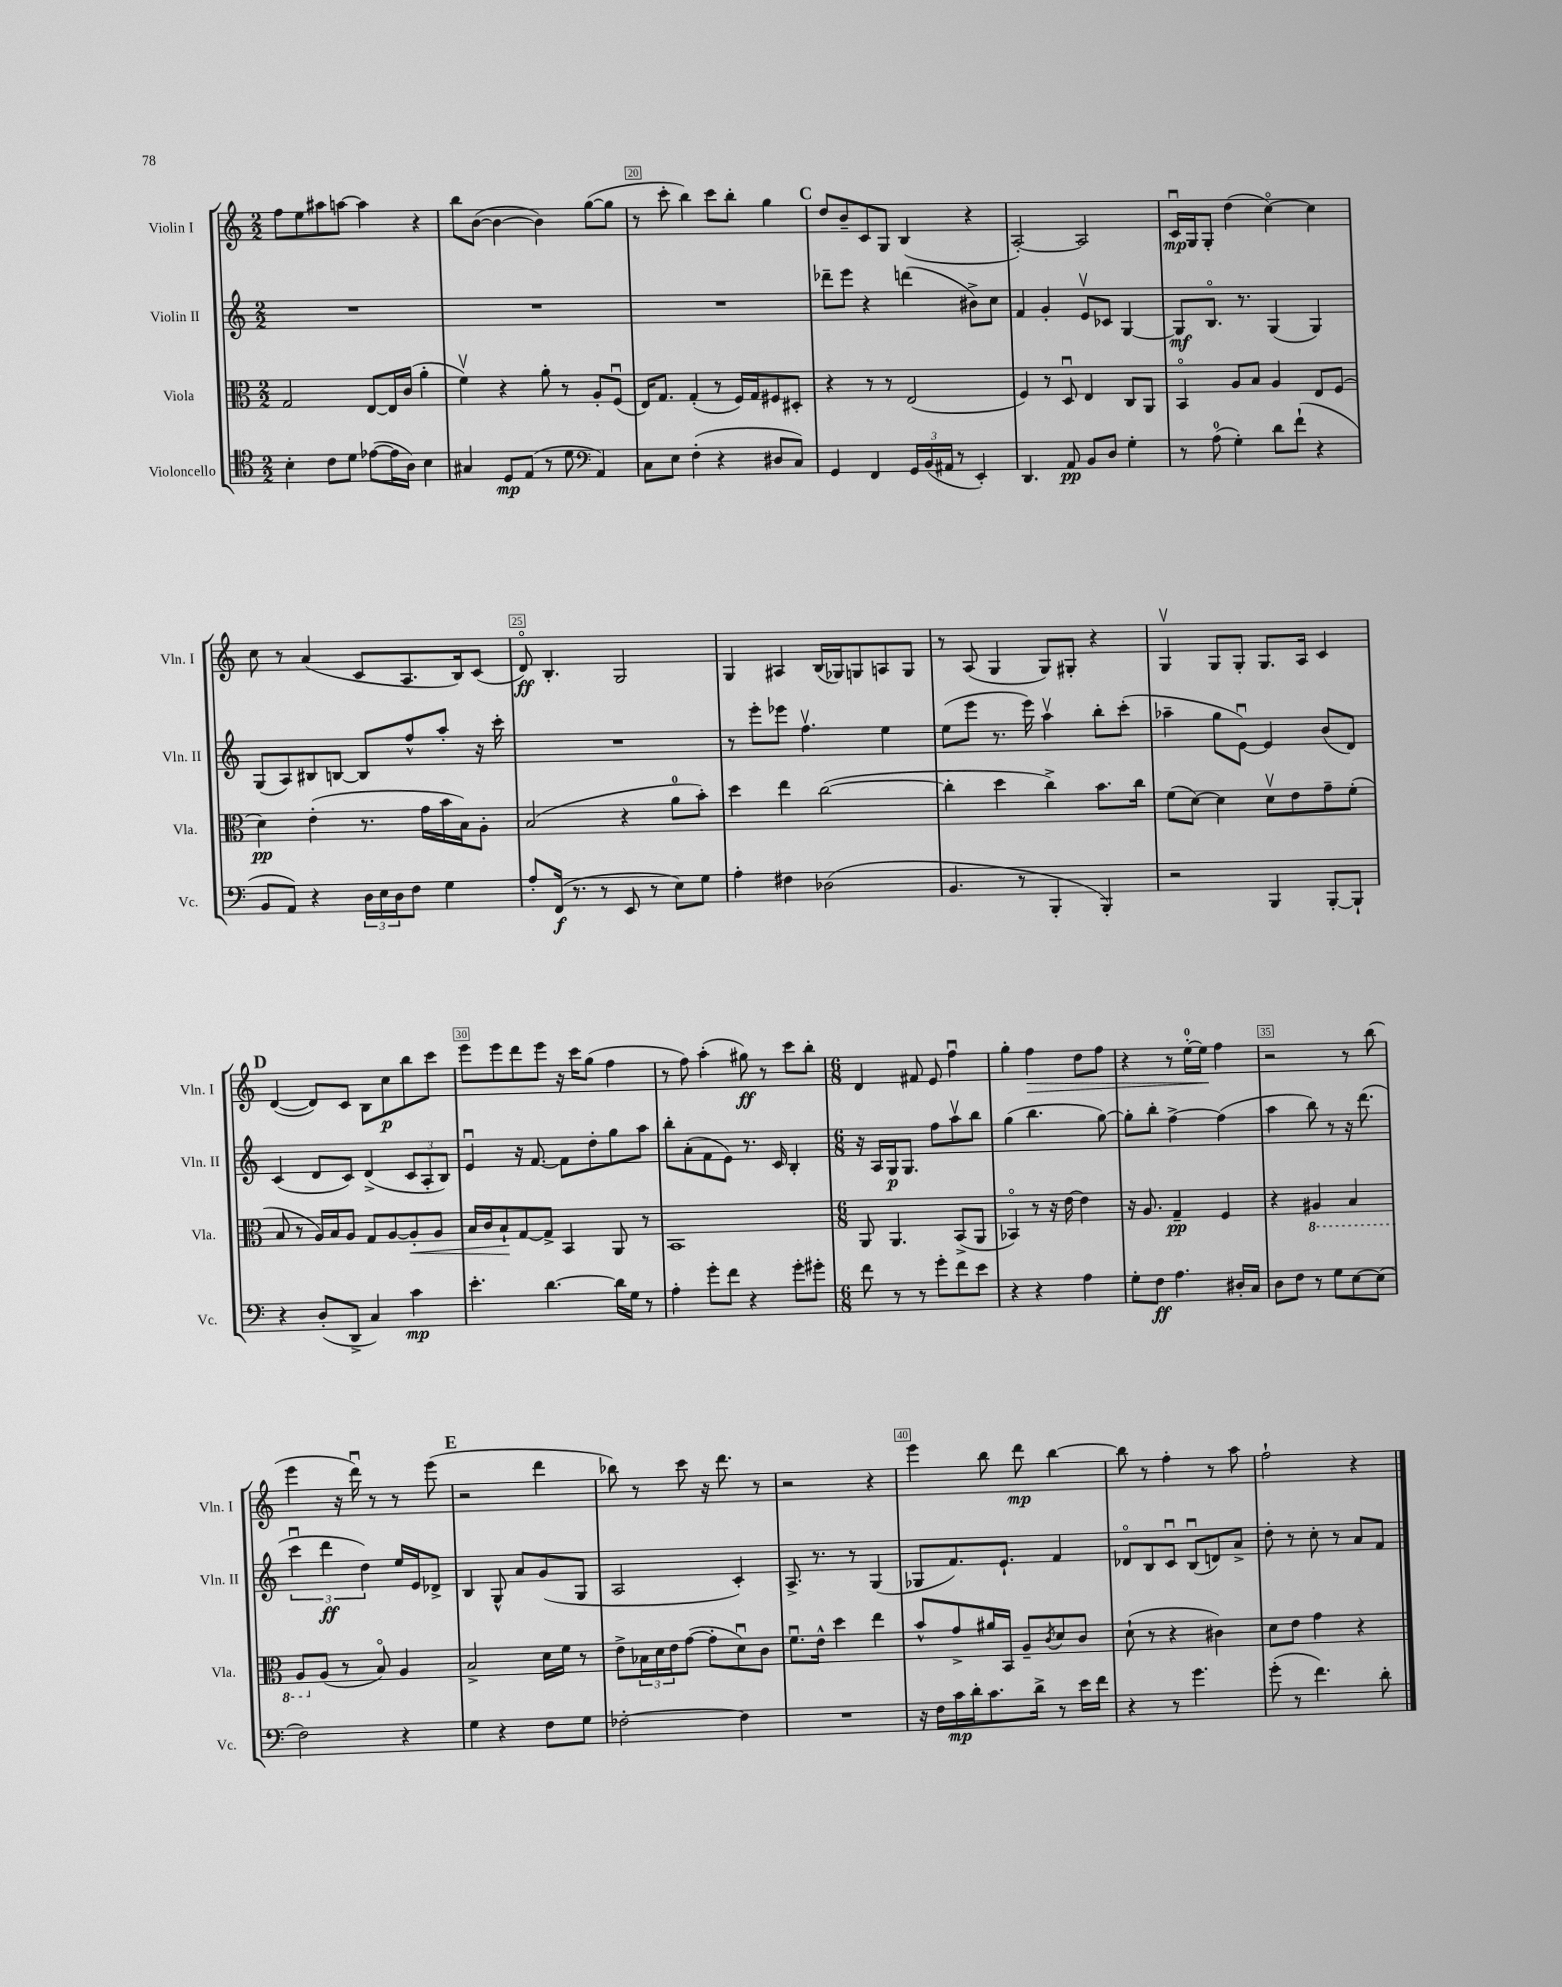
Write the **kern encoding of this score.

**kern	**kern	**kern	**kern
*staff4	*staff3	*staff2	*staff1
*clefC4	*clefC3	*clefG2	*clefG2
*k[]	*k[]	*k[]	*k[]
*M2/2	*M2/2	*M2/2	*M2/2
4B'	2G	1r	8ff
.	.	.	8ee
8c	.	.	8aa#
8d	.	.	[8aa
([8e-	[8E	.	4aa]
16e-]	16E]	.	.
16A)	(16c	.	.
4B	4a'	.	4r
=	=	=	=
4G#	4fv)	1r	8bb
.	.	.	([8b
8D	4r	.	4b_
(8E	.	.	.
8r	8a'	.	4b])
8d	8r	.	.
*clefF4	*	*	*
4AA)	8A'	.	([8gg
.	(8Fu	.	8gg]
=	=	=	=
8C	16E)	1r	8r
.	8.G	.	.
8E	.	.	8ccc'
(4F'	(4G'	.	4bb)
4r	8r	.	8ccc
.	16F)	.	8bb'
.	16G	.	.
8D#	8F#	.	4gg
8C)	8D#'	.	.
=	=	=	=
4GG	4r	8ddd-~	8dd
.	.	8eee	8b~
4FF	8r	4r	8c
.	8r	.	8G
24GG	(2E	(4ddd	(4B
(24BB	.	.	.
24AA#	.	.	.
8r	.	.	.
4EE')	.	8b#^)	4r
.	.	8cc	.
=	=	=	=
4.DD	4F)	4f	[2A')
.	8r	4g'	.
8AA	8Du	.	.
8BB	4E	8ev	2A]
8D	.	8c-	.
4G'	8C	[4G	.
.	8AA	.	.
=	=	=	=
8r	4BBo	8G]	16cu
.	.	.	16G
(8A	.	8.Bo	8G'
4G')	8A	.	(4dd
.	.	8.r	.
.	8B	.	.
8d	4A	(4G	[4cco)
(8f`	.	.	.
4r	8E	4G)	4cc]
.	(8F	.	.
=	=	=	=
8BB	4d)	(8G	8cc
8AA)	.	8A)	8r
4r	(4e'	8B#	(4a
.	.	[8B	.
24D	8.r	8B]	8c
24E	.	.	.
24D	.	.	.
8F	.	8ff^^	8.A
.	16g	.	.
4G	16b	8aa'	.
.	16B)	.	16B)
.	8A'	16r	(8c
.	.	16ccc'	.
=	=	=	=
8A'	(2B	1r	8do)
(16FF	.	.	4.B'
8.r	.	.	.
8r	.	.	.
8EE	4r	.	2G
8r	.	.	.
8E)	8a	.	.
8G	8b')	.	.
=	=	=	=
4A'	4dd	8r	4G
.	.	8eee'	.
4F#	4ee	8eee-	4A#
.	.	4.ffv	.
(2D-	([2cc	.	(16B
.	.	.	16G-)
.	.	.	8G
.	.	4ee	8A
.	.	.	8G
=	=	=	=
4.BB	4cc']	(8ee	8r
.	.	8eee	(8A
.	4dd	8.r	4G
8r	.	.	.
.	.	16eee)	.
4BBB'	4cc^)	4aav	8G)
.	.	.	8G#'
4BBB')	8.b	8bb'	4r
.	.	(8ccc'	.
.	16cc	.	.
=	=	=	=
2r	(8f	4aa-~	4Gv
.	[8d)	.	.
.	4d]	8gg	8G
.	.	[8eu)	8G'
4BBB	8dv	4e]	8.G
.	8e	.	.
.	.	.	16A
[8BBB'	8g~	(8b	4c
8BBB`]	(8f'	8d)	.
=	=	=	=
4r	8B	(4c	([4d
.	8r	.	.
(8D'	16A)	8d	8d])
.	16B	.	.
8DD^	8A	8c)	8c
4C)	8G	(4d^	8B
.	[8A	.	8cc
4c	8A']	12c	8bb
.	.	12A'	.
.	8A	.	8ccc
.	.	12B)	.
=	=	=	=
4.e'	16B	4eu	8eee
.	16c	.	.
.	8B`	.	8eee
.	[8G	16r	8ddd
.	.	[8.f	.
[4.d	8G^]	.	8eee
.	4BB	8f]	16r
.	.	.	16ccc
.	.	8dd'	(8gg
16d]	8AA	8gg	4ff
16G	.	.	.
8r	8r	8aa	.
=	=	=	=
4A'	1BB	8bb'	8r
.	.	(8a'	8ff)
8g'	.	8f	(4aa'
8f	.	8e)	.
4r	.	8.r	8gg#)
.	.	.	8r
.	.	16c	.
8g'	.	4B'	8ccc
8g#'	.	.	8bb'
=	=	=	=
*M6/8	*M6/8	*M6/8	*M6/8
8f	8AA	16r	4d
.	.	16A	.
8r	4.AA	16G	.
.	.	8.G	.
8r	.	.	8f#
8g'	.	8ff	8e
8f	(8BB^	8aav	4ffu
8e	8AA	8bb	.
=	=	=	=
4r	4BB-o)	(4gg	4gg'
4r	8r	4.bb	4ff
.	16r	.	.
.	[16e	.	.
4A	4e]	.	8dd
.	.	[8gg)	8ff
=	=	=	=
8G'	16r	8gg']	4r
.	8.A	.	.
8F	.	8bb'	.
4.A	4G~	[4ff^	8r
.	.	.	[16ee'
.	.	.	16ee]
.	4F	(4ff]	4ff
16D#'	.	.	.
16C	.	.	.
=	=	=	=
8D	4r	4aa	2r
8F	.	.	.
8r	4AA#	8bb)	.
8G	.	8r	.
[8E	4BB	16r	8r
.	.	(8.ddd	.
(8E]	.	.	(8bb
=	=	=	=
2F)	8AA	6cccu	4eee
.	(8A	.	.
.	.	6ddd	.
.	8r	.	16r
.	.	.	16dddu)
.	.	6dd)	.
.	8Bo)	.	8r
4r	4A	16ee	8r
.	.	16e	.
.	.	8d-^	(8eee
=	=	=	=
4G	2B^	4B	2r
4r	.	8G^^	.
.	.	8a	.
8F	16d	(8g	4ddd
.	16f	.	.
8G	8r	8G	.
=	=	=	=
[2F-'	8e^	2A	8bb-)
.	24B-	.	8r
.	24d	.	.
.	24e	.	.
.	([8g	.	8ccc
.	8g']	.	16r
.	.	.	8.ddd
4F-]	8du)	4c')	.
.	8c	.	8r
=	=	=	=
2.r	8.fu	8.A^	2r
.	16e^^	8.r	.
.	4dd	.	.
.	.	8r	.
.	4ee	(4G	4r
=	=	=	=
16r	8b^^	8G-	4eee
16F	.	.	.
16c	8g^	8.f)	.
16d'	.	.	.
8.c	16a#	.	8bb
.	16BB	8.e`	.
.	8A~	.	8ddd
16d^	.	.	.
.	8qc	.	.
8r	8d	4f	[4bb
16e	8c	.	.
16f	.	.	.
=	=	=	=
4r	(8d`	8d-o	8bb]
.	8r	8B	8r
8r	4r	8cu	4ff'
4.g	.	(8Bu	.
.	4c#)	8d)	8r
.	.	8a^	8aa
=	=	=	=
(8g'	8d	8dd'	2ff`
8r	8e	8r	.
4.f)	4g	8cc'	.
.	.	8r	.
.	4r	8a	4r
8d'	.	8f	.
==	==	==	==
*-	*-	*-	*-
